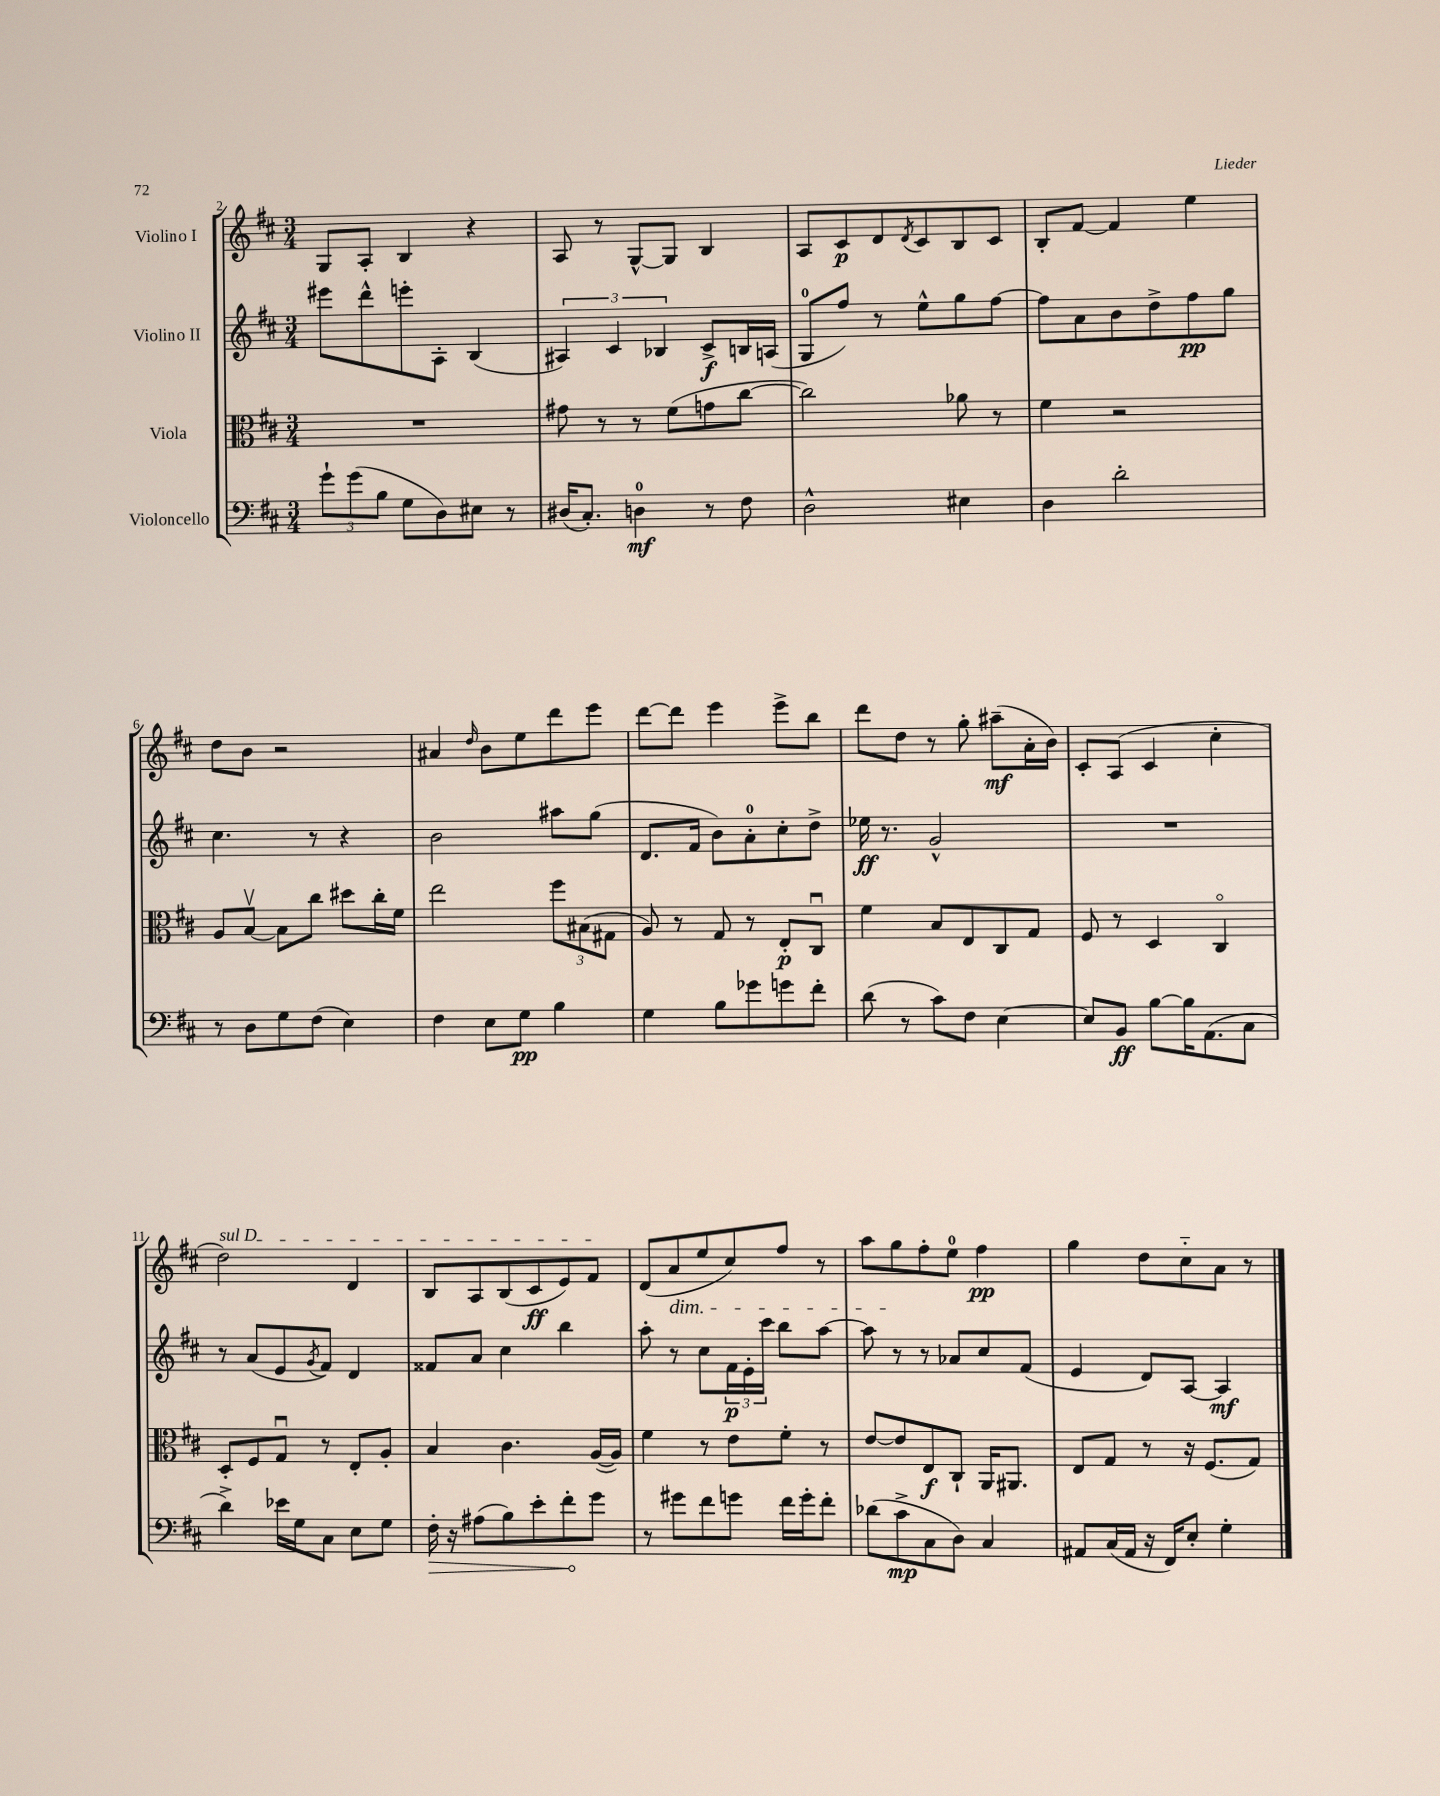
<<
\new StaffGroup <<
\new Staff = "s0" \with { instrumentName = "Violino I" } {
    \clef treble \key d \major \numericTimeSignature \time 3/4
    g8 a8-. b4 r4 |
    a8 r8 g8~-^ g8 b4 |
    a8 cis'8\p d'8 \acciaccatura { d'8 } cis'8 b8 cis'8 |
    b8-. fis'8~ fis'4 e''4 |
    d''8 b'8 r2 |
    ais'4 \grace { d''16 } b'8 e''8 d'''8 e'''8 |
    d'''8~ d'''8 e'''4 e'''8-> b''8 |
    d'''8 d''8 r8 g''8-. ais''8--\mf( a'16-. b'16) |
    cis'8-. a8( cis'4 cis''4-. |
    \once \override TextSpanner.bound-details.left.text = \markup { \italic "sul D" } d''2\startTextSpan) d'4 |
    b8 a8 b8( cis'8\ff e'8) fis'8\stopTextSpan |
    d'8( a'8\dim e''8 cis''8) fis''8 r8 |
    a''8 g''8\! fis''8-. e''8-0 fis''4\pp |
    g''4 d''8 cis''8-_ a'8 r8 \bar "|." |
}
\new Staff = "s1" \with { instrumentName = "Violino II" } {
    \clef treble \key d \major \numericTimeSignature \time 3/4
    eis'''8 d'''8-^ e'''8-. a8-. b4( |
    \tuplet 3/2 { ais4) cis'4 bes4 } cis'8->\f b16 a16( |
    g8-0 fis''8) r8 e''8-^ g''8 fis''8~ |
    fis''8 a'8 b'8 d''8-> fis''8\pp g''8 |
    cis''4. r8 r4 |
    b'2 ais''8 g''8( |
    d'8. fis'16 b'8) a'8-0-. cis''8-. d''8-> |
    ees''16\ff r8. g'2-^ |
    R2. |
    r8 a'8( e'8 \acciaccatura { g'8 } fis'8) d'4 |
    fisis'8 a'8 cis''4 b''4 |
    a''8-. r8 cis''8 \tuplet 3/2 { fis'16\p e'16-. cis'''16 } b''8 a''8~ |
    a''8 r8 r8 aes'8 cis''8 fis'8( |
    e'4 d'8) a8~ a4\mf \bar "|." |
}
\new Staff = "s2" \with { instrumentName = "Viola" } {
    \clef alto \key d \major \numericTimeSignature \time 3/4
    R2. |
    gis'8 r8 r8 fis'8( g'8 cis''8~ |
    cis''2) aes'8 r8 |
    fis'4 r2 |
    a8 b8~\upbow b8 cis''8 dis''8 cis''16-. fis'16 |
    e''2 \tuplet 3/2 { fis''8 bis8( gis8 } |
    a8) r8 g8 r8 e8-.\p cis8\downbow |
    fis'4 b8 e8 cis8 g8 |
    fis8 r8 d4 cis4\flageolet |
    d8-. fis8 g8\downbow r8 e8-. a8-. |
    b4 cis'4. a16~( a16) |
    fis'4 r8 e'8 fis'8-. r8 |
    e'8~ e'8 e8\f cis8-! a,16 ais,8. |
    e8 g8 r8 r16 fis8.( g8) \bar "|." |
}
\new Staff = "s3" \with { instrumentName = "Violoncello" } {
    \clef bass \key d \major \numericTimeSignature \time 3/4
    \tuplet 3/2 { g'8-! g'8( b8 } g8 d8) eis8 r8 |
    dis16( cis8.-.) d4-0\mf r8 fis8 |
    d2-^ eis4 |
    d4 d'2-. |
    r8 d8 g8 fis8( e4) |
    fis4 e8 g8\pp b4 |
    g4 b8 ges'8 g'8 fis'8-. |
    d'8( r8 cis'8) fis8 e4~ |
    e8 b,8\ff b8~ b16 a,8.( cis8 |
    d'4->) ees'16 g16 cis8 e8 g8 |
    \once \override Hairpin.circled-tip = ##t fis16-.\> r16 ais8( b8) e'8-. fis'8-.\! g'8 |
    r8 gis'8 fis'8 g'8 fis'16 g'16-. fis'8-. |
    des'8( cis'8->\mp cis8 d8) cis4 |
    ais,8 cis16( ais,16 r16 fis,16) e8-. g4-. \bar "|." |
}
>>
>>
\layout { \context { \Score currentBarNumber = #2 } }
